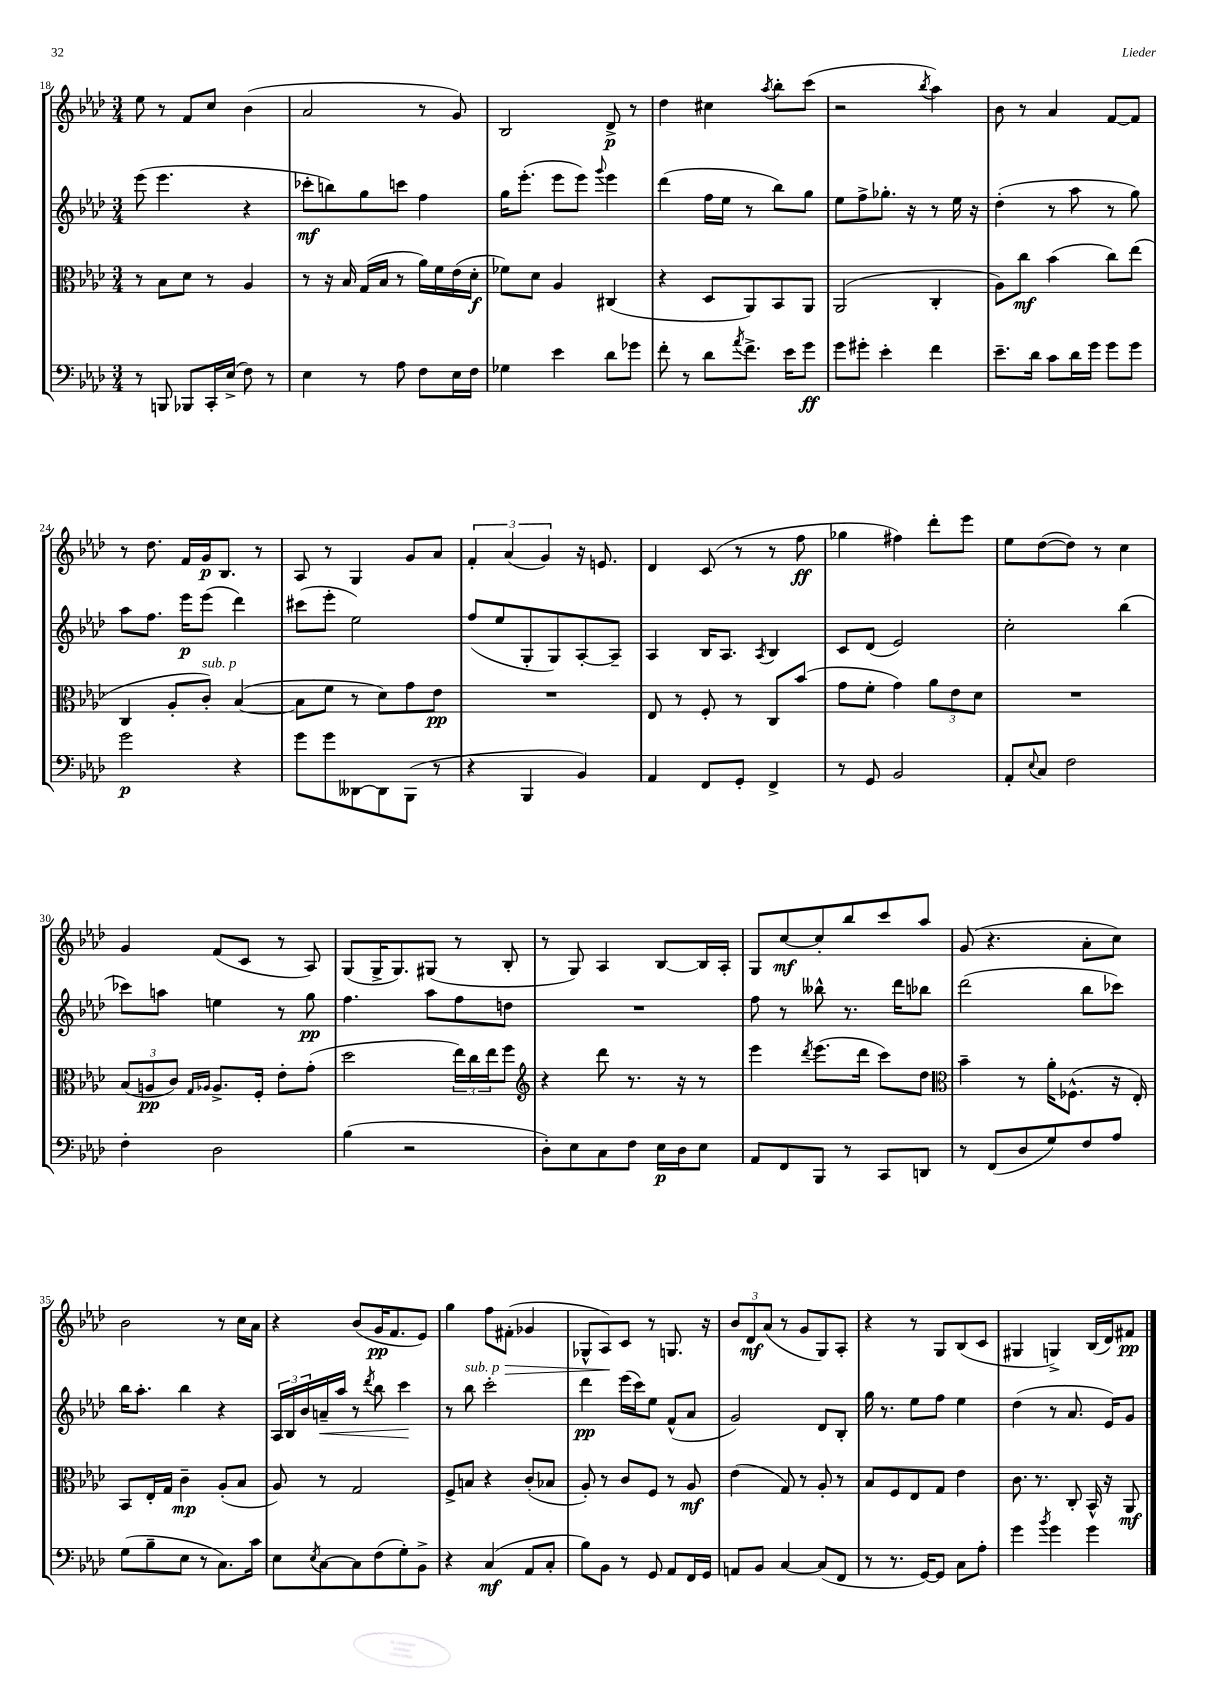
<<
\new StaffGroup <<
\new Staff = "s0" {
    \clef treble \key aes \major \numericTimeSignature \time 3/4
    ees''8 r8 f'8 c''8 bes'4( |
    aes'2 r8 g'8) |
    bes2 des'8->\p r8 |
    des''4 cis''4 \acciaccatura { aes''8 } bes''8-. c'''8( |
    r2 \acciaccatura { bes''8 } aes''4) |
    bes'8 r8 aes'4 f'8~ f'8 |
    r8 des''8. f'16 g'16\p bes8. r8 |
    aes8 r8 g4 g'8 aes'8 |
    \tuplet 3/2 { f'4-. aes'4( g'4) } r16 e'8. |
    des'4 c'8( r8 r8 f''8\ff |
    ges''4 fis''4) des'''8-. ees'''8 |
    ees''8 des''8~( des''8) r8 c''4 |
    g'4 f'8( c'8 r8 aes8) |
    g8( g16-> g8.) gis8( r8 bes8-. |
    r8 g8) aes4 bes8~ bes16 aes16-. |
    g8 c''8~\mf c''8-. bes''8 c'''8 aes''8 |
    g'8( r4. aes'8-. c''8) |
    bes'2 r8 c''16 aes'16 |
    r4 bes'8( g'16\pp f'8. ees'8) |
    g''4 f''8 fis'8-.\>( ges'4 |
    ges8-^ aes8\!) c'8 r8 g8. r16 |
    \tuplet 3/2 { bes'8 des'8\mf aes'8( } r8 g'8 g8) aes8-. |
    r4 r8 g8 bes8( c'8 |
    gis4 g4->) bes16( des'16) fis'8\pp \bar "|." |
}
\new Staff = "s1" {
    \clef treble \key aes \major \numericTimeSignature \time 3/4
    ees'''8( ees'''4. r4 |
    ces'''8-.\mf b''8) g''8 c'''8 f''4 |
    g''16 ees'''8.-.( ees'''8 ees'''8) \appoggiatura { g'''8 } ees'''4 |
    des'''4( f''16 ees''16 r8 bes''8) g''8 |
    ees''8 f''8-> ges''8.-. r16 r8 ees''16 r16 |
    des''4-.( r8 aes''8 r8 g''8) |
    aes''8 f''8. ees'''16\p ees'''8( des'''4) |
    cis'''8( ees'''8-. ees''2) |
    f''8( ees''8 g8-. g8) aes8~-. aes8-- |
    aes4 bes16 aes8. \acciaccatura { aes8 } bes4 |
    c'8 des'8( ees'2) |
    c''2-. bes''4( |
    ces'''8) a''8 e''4 r8 g''8\pp |
    f''4. aes''8 f''8 d''8 |
    R2. |
    f''8 r8 beses''8-^ r8. des'''16 bes''8 |
    des'''2( bes''8 ces'''8) |
    bes''16 aes''8.-. bes''4 r4 |
    \tuplet 3/2 { aes16 bes16 bes'16 } a'16--\< aes''16 r8 \acciaccatura { des'''8 } bes''8 c'''4\! |
    r8 bes''8^\markup { \italic "sub. p" } c'''2-. |
    des'''4\pp ees'''16( c'''16) ees''8 f'8-^( aes'8 |
    g'2) des'8 bes8-. |
    g''16 r8. ees''8 f''8 ees''4 |
    des''4( r8 aes'8. ees'16) g'8 \bar "|." |
}
\new Staff = "s2" {
    \clef alto \key aes \major \numericTimeSignature \time 3/4
    r8 bes8 des'8 r8 aes4 |
    r8 r16 bes16 g16( bes16 r8 aes'16) f'16 ees'16( des'16-.\f |
    fes'8) des'8 aes4 cis4( |
    r4 des8 aes,8) bes,8 aes,8 |
    aes,2( c4-. |
    aes8) c''8\mf bes'4( c''8) ees''8( |
    c4 aes8-. c'8-.^\markup { \italic "sub. p" }) bes4~( |
    bes8 f'8 r8 des'8) g'8 ees'8\pp |
    R2. |
    ees8 r8 f8-. r8 c8 bes'8( |
    g'8 f'8-. g'4) \tuplet 3/2 { aes'8 ees'8 des'8 } |
    R2. |
    \tuplet 3/2 { bes8( a8\pp c'8) } \grace { g16 aes16 } aes8.-> f16-. ees'8-. g'8-.( |
    des''2 \tuplet 3/2 { ees''16) c''16 ees''16 } f''8 |
    \clef treble r4 des'''8 r8. r16 r8 |
    ees'''4 \acciaccatura { des'''8 } ees'''8.( des'''16 c'''8) des''8 |
    \clef alto bes'4-- r8 aes'16-. fes8.-^( r16 ees16-.) |
    bes,8 ees16-. g16 c'4--\mp aes8-.( bes8 |
    aes8) r8 g2 |
    f8-> b8 r4 c'8-.( bes8 |
    aes8-.) r8 c'8 f8 r8 aes8\mf |
    ees'4( g8) r8 aes8-. r8 |
    bes8 f8 ees8 g8 ees'4 |
    c'8. r8. c8-. bes,16-^ r16 aes,8\mf \bar "|." |
}
\new Staff = "s3" {
    \clef bass \key aes \major \numericTimeSignature \time 3/4
    r8 b,,8 bes,,8 c,16-. ees16->( f8) r8 |
    ees4 r8 aes8 f8 ees16 f16 |
    ges4 ees'4 des'8 ges'8 |
    f'8-. r8 des'8 \acciaccatura { aes'8 } f'8.-> ees'16 g'8\ff |
    g'8 gis'8-. ees'4-. f'4 |
    ees'8.-- des'16 c'8 des'16 g'16 g'8 g'8 |
    g'2\p r4 |
    g'8 g'8 deses,8~ deses,8 bes,,8( r8 |
    r4 bes,,4 bes,4) |
    aes,4 f,8 g,8-. f,4-> |
    r8 g,8 bes,2 |
    aes,8-. \appoggiatura { ees8 } c8 f2 |
    f4-. des2 |
    bes4( r2 |
    des8-.) ees8 c8 f8 ees16\p des16 ees8 |
    aes,8 f,8 bes,,8 r8 c,8 d,8 |
    r8 f,8( des8 g8) f8 aes8 |
    g8( bes8-- ees8 r8 c8.) c'16 |
    ees8 \acciaccatura { ees8 } c8~ c8 f8( g8-.) bes,8-> |
    r4 c4\mf( aes,8 c8-. |
    bes8) bes,8 r8 g,8 aes,8 f,16 g,16 |
    a,8 bes,8 c4~ c8( f,8 |
    r8 r8. g,16~) g,8 c8 aes8-. |
    g'4 \acciaccatura { bes'8 } g'4 g'4 \bar "|." |
}
>>
>>
\layout { \context { \Score currentBarNumber = #18 } }
